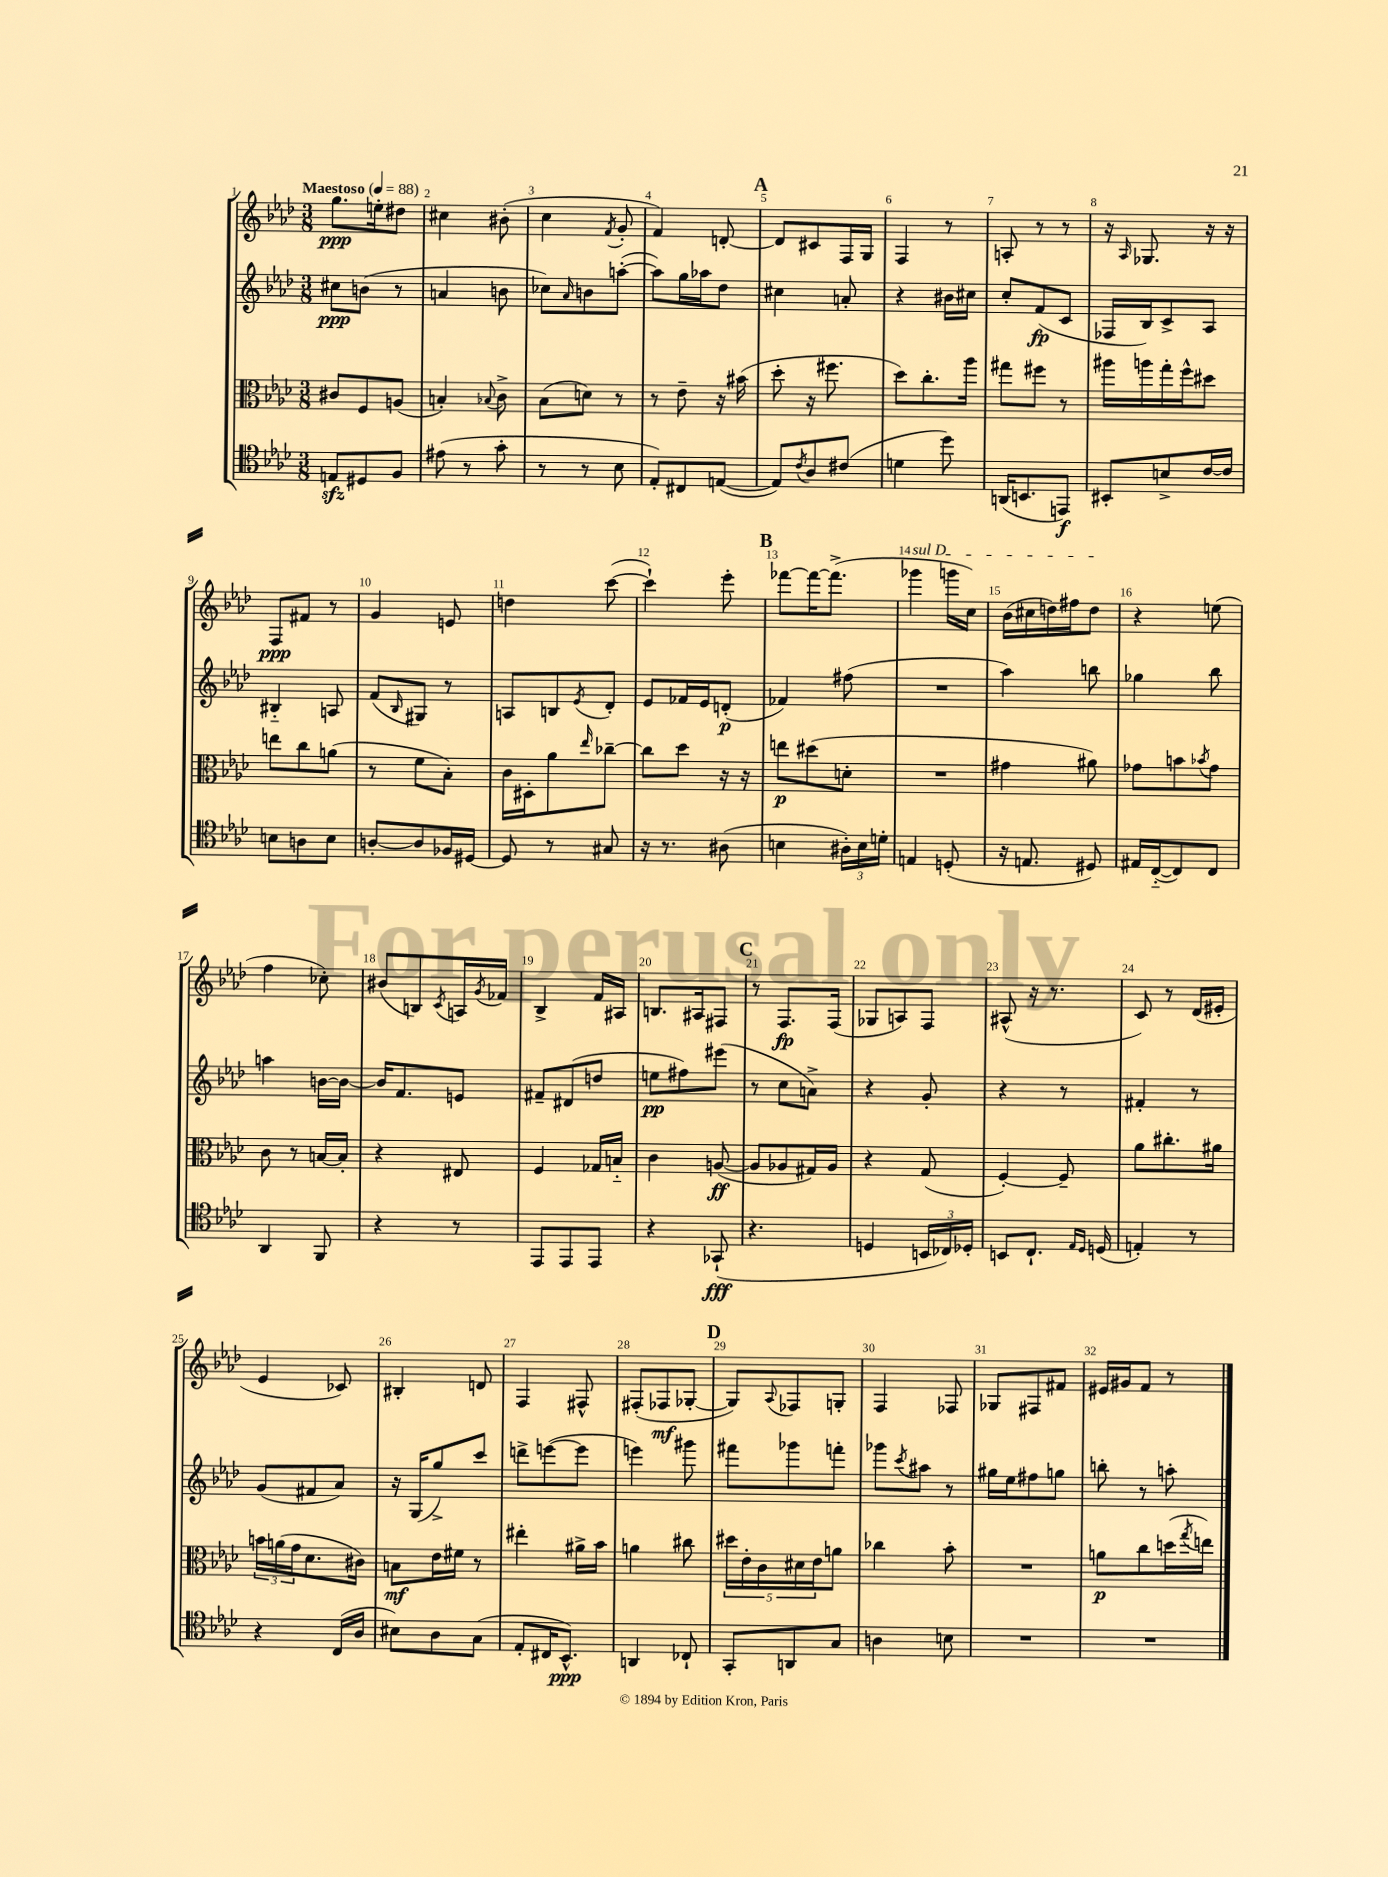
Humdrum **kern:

**kern	**kern	**kern	**kern
*staff4	*staff3	*staff2	*staff1
*clefC4	*clefC3	*clefG2	*clefG2
*k[b-e-a-d-]	*k[b-e-a-d-]	*k[b-e-a-d-]	*k[b-e-a-d-]
*M3/8	*M3/8	*M3/8	*M3/8
*MM88	*MM88	*MM88	*MM88
8E/L	8c#/L	8cc#\L	8.gg\L
8D#/	8F/	(8b\J	.
.	.	.	16ee'\k
8F/J	(8A/J	8r	8dd#\J
=	=	=	=
(8e#\	4B'/)	4a/	4cc#\
8r	.	.	.
.	8qqB-/	.	.
8g'\	8c^\	8b\	(8b#'\
=	=	=	=
8r	(8B-\L	8cc-\L)	4cc\
.	.	16qqa-/	.
8r	8d\J)	8b\	.
.	.	.	8qf/
8B-\	8r	([8aa'\J	8g'/
=	=	=	=
8E-'/L)	8r	8aa\]L)	4f/)
8C#/	8e-~\	16gg\L	.
.	.	16aa-\J	.
([8E/J	16r	8dd-\J	[8d'/
.	(16b#\	.	.
=	=	=	=
8E/]L)	8dd-'\	4cc#\	8d/]L
8qc/	.	.	.
8A-/	16r	.	8c#/
.	8.ff#\	.	.
(8c#/J	.	8a'/	16F/L
.	.	.	16G/JJ
=	=	=	=
4d\	8dd-\L)	4r	4F/
.	8.cc'\	.	.
8dd-\)	.	16b#\LL	8r
.	16aa-\Jk	16cc#\JJ	.
=	=	=	=
(16AA/LK	8gg#\L	8cc'/L	8A'/
8.BB/	.	.	.
.	8ff#\J	(8f/	8r
8EE/J)	8r	8c/J	8r
=	=	=	=
8BB#'/L	16aa#\LL	16F-/LL	16r
.	.	.	16qqA-/
.	16aa\	16B-/J)	8.G-/
8B^/	16gg'\	8c^/	.
.	16ff^^\J	.	.
[16c/L	8dd#\J	8A-/J	16r
16c/]JJ	.	.	16r
=	=	=	=
8B\L	8ee\L	4B#'~/	8F/L
8A\	8cc\	.	8f#/J
8B\J	(8a\J	8A/	8r
=	=	=	=
[8A'/L	8r	(8f/L	4g/
.	.	16qqB-/	.
8A/]	8f\L	8G#/J)	.
16F-/L	8B-'\J)	8r	8e/
[16D#/JJ	.	.	.
=	=	=	=
8D#/]	16c\LL	8A/L	4dd\
.	16D#'\J	.	.
8r	8a-\	8B/	.
.	16qqee-/	8qe-/	.
8G#/	[8cc-~\J	8d-'/J	([8ccc\
=	=	=	=
16r	8cc-\]L	8e-/L	4ccc`\])
8.r	.	.	.
.	8dd-\J	16f-/L	.
.	.	16e-/J	.
(8A#\	16r	(8d'/J	8eee-'\
.	16r	.	.
=	=	=	=
4B\	8ee\L	4f-/)	[8fff-\L
.	(8dd#\	.	16fff-\_K
.	.	.	(8.fff-^\]J
24A#'\LL)	8d'\J	(8ff#\	.
24B\	.	.	.
24d'\JJ	.	.	.
=	=	=	=
4E/	4.r	4.r	4ggg-\
(8D'/	.	.	16ggg\LL
.	.	.	16cc\JJ)
=	=	=	=
16r	4g#\	4aa-\)	(16b-\LL
8.E/	.	.	16cc#\
.	.	.	16dd\)
.	.	.	16ff#\J
8D#/)	8a#\)	8bb\	8dd\J
=	=	=	=
16E#/LL	8g-\L	4gg-\	4r
([16C'~/J	.	.	.
8C/])	8b\	.	.
.	8qb-/	.	.
8C/J	8g-\J	8bb-\	(8ee\
=	=	=	=
4AA-/	8c\	4aa\	4ff\
.	8r	.	.
8FF/	[16B/LL	[16b\LL	8cc-'\)
.	16B'/]JJ	16b\_JJ	.
=	=	=	=
4r	4r	16b/]LK	(8b#/L
.	.	8.f/	.
.	.	.	8B/)
.	.	.	8qc/
8r	8E#/	8e/J	16A/L
.	.	.	8qg/
.	.	.	16f-/JJ
=	=	=	=
8EE-/L	4F/	8f#~/L	4B-^/
8EE-/	.	(8d#/	.
8EE-/J	16G-/LL	8dd/J	16f/LL
.	16B'~/JJ	.	16A#/JJ
=	=	=	=
4r	4c\	8ee\L	8.B/L
.	.	8ff#\)	.
.	.	.	16A#/k
(8GG-`/	([8A/	(8eee#\J	8F#/J
=	=	=	=
4.r	8A/]L	8r	8r
.	8A-/	8cc\L	8.F/L
.	16G#/L)	8a^\J)	.
.	16A-/JJ	.	(16F/Jk
=	=	=	=
4D/	4r	4r	8G-/L
.	.	.	8A/)
24BB/LL	(8G/	8g'/	8F/J
24C-/)	.	.	.
24D-'/JJ	.	.	.
=	=	=	=
8BB/L	[4F'/)	4r	(8A#^^/
8.C`/J	.	.	16r
.	.	.	8.r
.	8F~/]	8r	.
16qqE-/LL	.	.	.
16qqD-/JJ	.	.	.
(16D/	.	.	.
=	=	=	=
4E'/)	8a-\L	4f#'/	8c/)
.	8.cc#'\	.	8r
8r	.	8r	(16d-/LL
.	16a#\Jk	.	16e#'/JJ
=	=	=	=
4r	24b\LL	(8g/L	4e-/
.	(24a\	.	.
.	24g\J	.	.
.	8.d-\	8f#/	.
(16C/LL	.	8a-/J)	8c-/)
16A-/JJ	16c#\Jk)	.	.
=	=	=	=
8B#\L)	8B\L	16r	4B#'/
.	.	(16G/LK	.
8A-\	16e-\L	8gg^/)	.
.	16f#\JJ	.	.
(8G\J	8r	8ccc/J	8d/
=	=	=	=
8E-'/L	4ee#'\	8ddd^\L	4F/
16C#/K	.	([8eee\	.
8.BB-^^/J)	.	.	.
.	16a#^\LL	8eee\]J	8F#^^/
.	16b-\JJ	.	.
=	=	=	=
4AA/	4a\	4eee\)	(8F#'/L
.	.	.	8F-/
8C-`/	8cc#\	8ggg#\	[8G-'/J
=	=	=	=
8GG'/L	20dd#\LL	8fff#\L	8G-/]L)
.	20e-'\	.	.
.	20c\	.	.
.	.	.	8qqA-/
8AA/	.	8ggg-\	8F-/
.	20d#\	.	.
.	20e-\J	.	.
8G/J	8a\J	8fff'\J	8G'/J
=	=	=	=
4A\	4cc-\	8ggg-\L	4F/
.	.	8qccc/	.
.	.	8aa#\J	.
8B\	8b-'\	8r	8F-/
=	=	=	=
4.r	4.r	16gg#\LL	8G-/L
.	.	16ee-\J	.
.	.	8ff#\	8F#/
.	.	8gg\J	8f#/J
=	=	=	=
4.r	8a\L	8bb'\	16e#/LL
.	.	.	16g#/J
.	8cc\	8r	8f/J
.	(16dd\L	8aa'\	8r
.	8qgg/	.	.
.	16ee\JJ)	.	.
==	==	==	==
*-	*-	*-	*-
